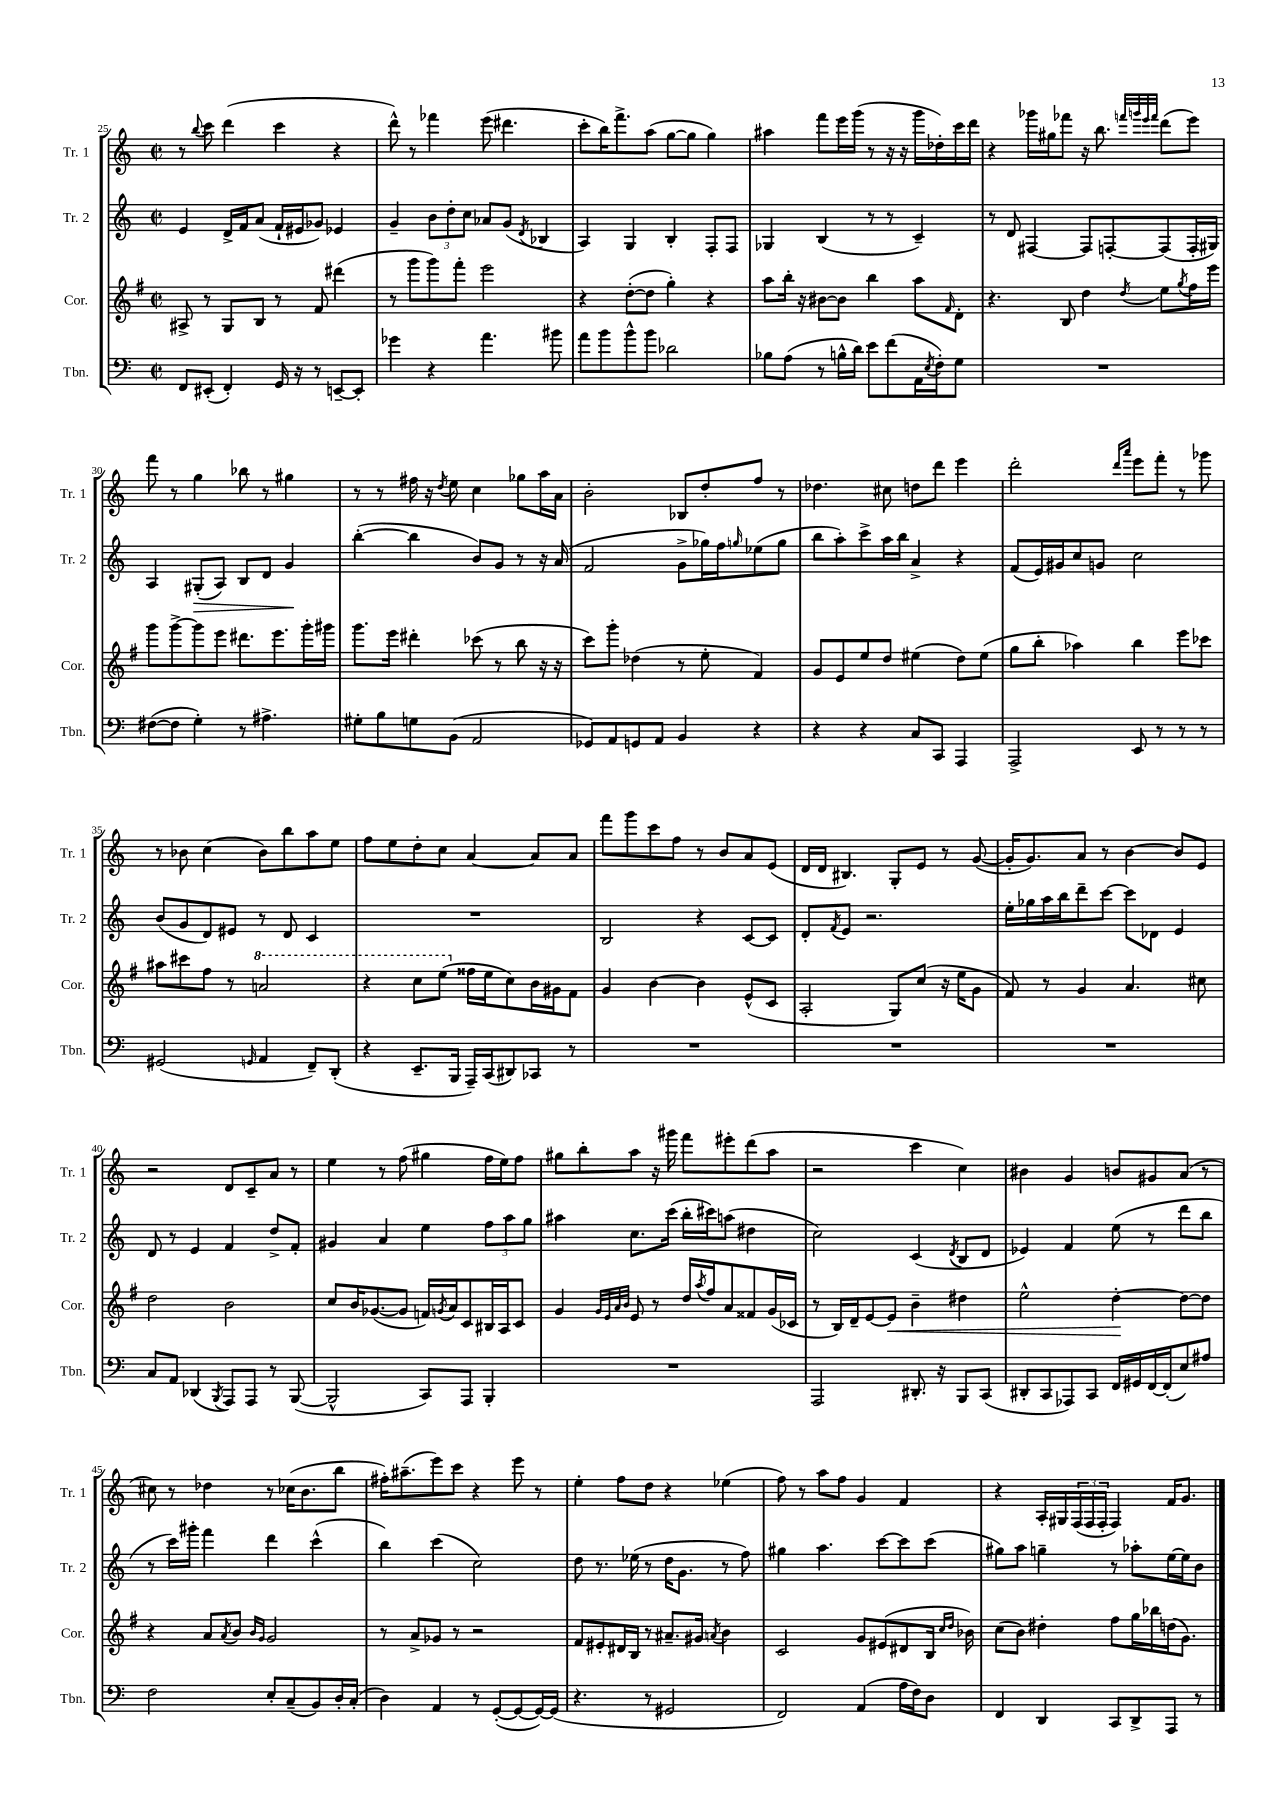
<<
\new StaffGroup <<
\new Staff = "s0" \with { instrumentName = "Tr. 1" shortInstrumentName = "Tr. 1" } {
    \clef treble \key c \major \defaultTimeSignature \time 2/2
    r8 \appoggiatura { b''8 } c'''8 d'''4( c'''4 r4 |
    d'''8-^) r8 fes'''4 e'''8( dis'''4. |
    c'''8-. b''16) f'''8.-> a''8( g''8~ g''8 g''4) |
    ais''4 f'''8 e'''16 g'''16( r8 r16 r16 g'''16 des''16-.) c'''16 d'''16 |
    r4 ges'''16 gis''16 fes'''8 r16 b''8. \grace { f'''32 g'''32 e'''32 f'''32 } d'''8( e'''8) |
    f'''8 r8 g''4 bes''8 r8 gis''4 |
    r8 r8 fis''16 r16 \acciaccatura { d''8 } e''8 c''4 ges''8 a''16 a'16 |
    b'2-. bes8 d''8-. f''8 r8 |
    des''4. cis''8 d''8 d'''8 e'''4 |
    d'''2-. \grace { d'''16 a'''16 } e'''8 f'''8-. r8 ges'''8 |
    r8 bes'8 c''4( bes'8) b''8 a''8 e''8 |
    f''8 e''8 d''8-. c''8 a'4~ a'8 a'8 |
    f'''8 g'''8 c'''8 f''8 r8 b'8 a'8 e'8( |
    d'16 d'16 bis4.) g8-. e'8 r8 g'8~( |
    g'16-. g'8.) a'8 r8 b'4~ b'8 e'8 |
    r2 d'8 c'8-- a'8 r8 |
    e''4 r8 f''8( gis''4 f''16 e''16) f''8 |
    gis''8 b''8-. a''8 r16 gis'''16 f'''8 eis'''8-. d'''8( a''8 |
    r2 c'''4 c''4) |
    bis'4 g'4 b'8 gis'8 a'8( r8 |
    cis''8) r8 des''4 r8 ces''16( b'8. b''8 |
    fis''16-.) ais''8.--( e'''8) c'''8 r4 e'''8 r8 |
    e''4-. f''8 d''8 r4 ees''4( |
    f''8) r8 a''8 f''8 g'4 f'4 |
    r4 a16-. gis16 \tuplet 3/2 { f16( f16 f16-. } f4) f'16 g'8. \bar "|." |
}
\new Staff = "s1" \with { instrumentName = "Tr. 2" shortInstrumentName = "Tr. 2" } {
    \clef treble \key c \major \defaultTimeSignature \time 2/2
    e'4 d'16-> f'16 a'8( f'16-! eis'16 ges'8) ees'4 |
    g'4-- \tuplet 3/2 { b'8 d''8-. c''8 } aes'8 g'8( \acciaccatura { d'8 } bes4 |
    a4) g4 b4-. f8-. f8 |
    ges4 b4( r8 r8 c'4--) |
    r8 d'8 fis4~ fis8 f8~-. f8( f16-. gis16) |
    a4 gis8-.\>( a8) b8 d'8 g'4\! |
    b''4~-.( b''4 b'8) g'8 r8 r16 a'16( |
    f'2 g'8-> ges''16) f''16 \grace { g''16 } ees''8( g''8 |
    b''8 a''8-.) c'''8-> a''16 b''16 a'4-> r4 |
    f'8( e'16) gis'16 c''8 g'8 c''2 |
    b'8( g'8 d'8) eis'8 r8 d'8 c'4 |
    R1 |
    b2 r4 c'8~ c'8 |
    d'8-. \acciaccatura { f'8 } e'8 r2. |
    e''16-. ges''16 a''16 b''16 d'''8-- c'''8~ c'''8 des'8 e'4 |
    d'8 r8 e'4 f'4 d''8-> f'8-. |
    gis'4 a'4 e''4 \tuplet 3/2 { f''8 a''8 g''8 } |
    ais''4 c''8. c'''16( b''16-. cis'''16) a''8( dis''4 |
    c''2) c'4( \acciaccatura { d'8 } b8 d'8 |
    ees'4) f'4 e''8( r8 d'''8 b''8 |
    r8 c'''16) gis'''16-. f'''4 d'''4 c'''4-^( |
    b''4) c'''4( c''2) |
    d''8 r8. ees''16( r8 d''16 g'8. r8 f''8) |
    gis''4 a''4. c'''8~ c'''8 c'''8( |
    gis''8) a''8 g''4-- r8 aes''8-. e''16~ e''16 b'8 \bar "|." |
}
\new Staff = "s2" \with { instrumentName = "Cor." shortInstrumentName = "Cor." } {
    \clef treble \key g \major \defaultTimeSignature \time 2/2
    ais8-> r8 g8 b8 r8 fis'8 dis'''4( |
    r8 g'''8 g'''8) fis'''8-. e'''2 |
    r4 d''8~-.( d''8 g''4-.) r4 |
    a''8 b''16-. r16 bis'8~ bis'8 b''4 a''8 \grace { fis'16 } d'8-. |
    r4. b8 d''4 \acciaccatura { d''8 } e''8 \acciaccatura { g''8 } fis''16 e'''16 |
    g'''8 g'''8~-> g'''8 e'''8 dis'''8. e'''8. g'''16-. gis'''16 |
    g'''8. e'''16 dis'''4-. ces'''8( r8 b''8 r16 r16 |
    c'''8) g'''8-. des''4( r8 e''8-. fis'4) |
    g'8 e'8 e''8 d''8 eis''4( d''8) eis''8( |
    g''8 b''8-. aes''4) b''4 e'''8 ces'''8 |
    ais''8 cis'''8 fis''8 r8 \ottava #1 a''2 |
    r4 c'''8 e'''8( \ottava #0 fisis''16 e''16 c''8) b'16 gis'16 fis'8 |
    g'4 b'4~ b'4 e'8-^( c'8 |
    a2-. g8) c''8( r16 e''16 g'8 |
    fis'8) r8 g'4 a'4. cis''8 |
    d''2 b'2 |
    c''8 b'16 ges'8.~( ges'8 f'16) \acciaccatura { g'8 } a'16 c'8 bis16 a16 c'8 |
    g'4 \grace { g'32 e'32 a'32 b'32 } e'8 r8 d''16 \acciaccatura { a''8 } fis''16 a'8 fisis'8 g'16( ces'16 |
    r8 b16) d'16-- e'8~ e'8\< b'4-- dis''4 |
    e''2-^ d''4~-.\! d''8~ d''8 |
    r4 a'8 \acciaccatura { a'8 } b'8 \grace { b'16 g'16 } g'2 |
    r8 a'8-> ges'8 r8 r2 |
    fis'8 eis'8-. dis'16 b16 r8 ais'8.-- gis'16 \acciaccatura { a'8 } b'4 |
    c'2 g'8 eis'8( dis'8 b16 \grace { c''16 d''16 } bes'16) |
    c''8( b'8) dis''4-. fis''8 g''16 bes''16 d''16( g'8.) \bar "|." |
}
\new Staff = "s3" \with { instrumentName = "Tbn." shortInstrumentName = "Tbn." } {
    \clef bass \key c \major \defaultTimeSignature \time 2/2
    f,8 eis,8-.( f,4-.) g,16 r16 r8 e,8~-- e,8-. |
    ges'4 r4 a'4. bis'8 |
    a'8 b'8 b'8-^ b'8 des'2 |
    bes8 a8( r8 b16-^ d'16) e'8 f'8( a,16 \acciaccatura { e8 } f16-.) g8 |
    R1 |
    fis8~( fis8 g4-.) r8 ais4.-> |
    gis8-. b8 g8 b,8( a,2 |
    ges,8) a,8 g,8 a,8 b,4 r4 |
    r4 r4 c8 c,8 a,,4 |
    a,,2-> e,8 r8 r8 r8 |
    gis,2( \grace { g,16 } a,4 f,8--) d,8-.( |
    r4 e,8.-- b,,16 a,,16--) c,16( dis,8) ces,8 r8 |
    R1 |
    R1 |
    R1 |
    c8 a,8 des,4( \acciaccatura { b,,8 } a,,8) a,,8 r8 b,,8~( |
    b,,2-^ c,8) a,,8 b,,4-. |
    R1 |
    a,,2 dis,8.-. r16 b,,8 c,8( |
    dis,8-. c,8 aes,,8) c,8 f,16 gis,16 f,16~ f,16-.( e8) ais8 |
    f2 e8-. c8--( b,8) d16-. c16-.( |
    d4) a,4 r8 g,8~-.( g,8~ g,16~) g,16( |
    r4. r8 gis,2 |
    f,2) a,4( a16 f16) d8 |
    f,4 d,4 c,8 d,8-> a,,8 r8 \bar "|." |
}
>>
>>
\layout { \context { \Score currentBarNumber = #25 } }
